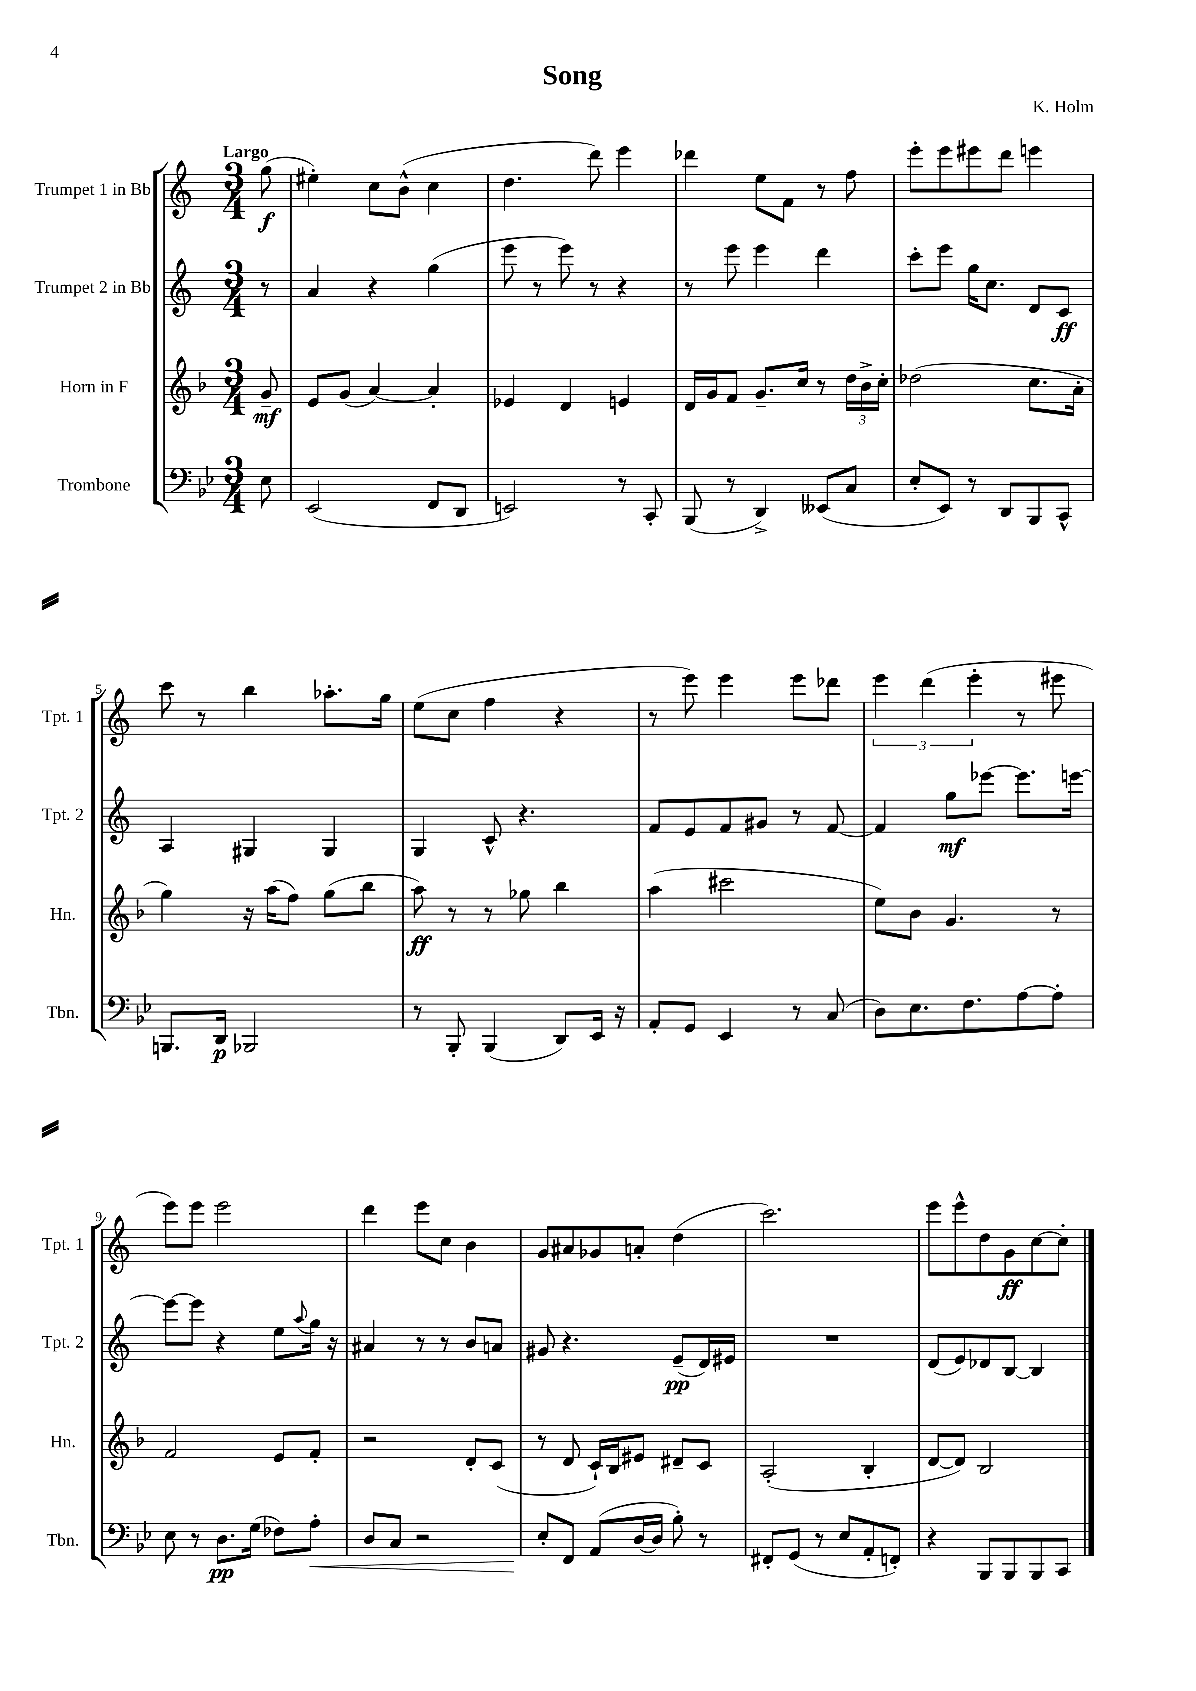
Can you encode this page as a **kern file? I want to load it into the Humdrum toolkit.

**kern	**kern	**kern	**kern
*staff4	*staff3	*staff2	*staff1
*clefF4	*clefG2	*clefG2	*clefG2
*k[b-e-]	*k[b-]	*k[]	*k[]
*M3/4	*M3/4	*M3/4	*M3/4
8E-	8g~	8r	(8gg
=	=	=	=
(2EE-	8e	4a	4ee#')
.	(8g	.	.
.	[4a)	4r	8cc
.	.	.	(8b^^
8FF	4a']	(4gg	4cc
8DD	.	.	.
=	=	=	=
2EE)	4e-	8eee	4.dd
.	.	8r	.
.	4d	8eee)	.
.	.	8r	8ddd)
8r	4e	4r	4eee
8CC'	.	.	.
=	=	=	=
(8BBB-	16d	8r	4ddd-
.	16g	.	.
8r	8f	8eee	.
4DD^)	8.g~	4eee	8ee
.	.	.	8f
.	16cc	.	.
(8EE--	8r	4ddd	8r
8C	24dd	.	8ff
.	24b-^	.	.
.	24cc'	.	.
=	=	=	=
8E-'	(2dd-	8ccc'	8eee'
8EE-)	.	8eee	8eee
8r	.	16gg	8eee#
.	.	8.cc	.
8DD	.	.	8ddd
8BBB-	8.cc	8d	4eee
8CC^^	.	8c	.
.	16a'	.	.
=	=	=	=
8.BBB	4gg)	4A	8ccc
.	.	.	8r
16DD	.	.	.
2BBB-	16r	4G#	4bb
.	(16aa	.	.
.	8ff)	.	.
.	(8gg	4G#	8.aa-'
.	8bb-	.	.
.	.	.	16gg
=	=	=	=
8r	8aa)	4G	(8ee
8BBB-'	8r	.	8cc
(4BBB-	8r	8c^^	4ff
.	8gg-	4.r	.
8DD)	4bb-	.	4r
16EE-	.	.	.
16r	.	.	.
=	=	=	=
8AA'	(4aa	8f	8r
8GG	.	8e	8eee)
4EE-	2ccc#	8f	4eee
.	.	8g#	.
8r	.	8r	8eee
(8C	.	[8f	8ddd-
=	=	=	=
8D)	8ee)	4f]	6eee
8.E-	8b-	.	.
.	.	.	(6ddd
.	4.g	8gg	.
8.F	.	.	.
.	.	.	6eee'
.	.	[8eee-	.
[8A	.	8.eee-]	8r
8A']	8r	.	8eee#
.	.	[16eee	.
=	=	=	=
8E-	2f	8eee_	8eee)
8r	.	8eee]	8eee
8.D	.	4r	2eee
(16G	.	.	.
8F-)	8e	8ee	.
.	.	8qqaa	.
8A'	8f'	16gg	.
.	.	16r	.
=	=	=	=
8D	2r	4a#	4ddd
8C	.	.	.
2r	.	8r	8eee
.	.	8r	8cc
.	8d'	8b	4b
.	(8c	8a	.
=	=	=	=
8E-'	8r	8g#	8g
8FF	8d	4.r	8a#
(8AA	16c`)	.	8g-
.	16B-	.	.
[16D	8e#	.	8a'
16D]	.	.	.
8B-')	8d#~	(8e~	(4dd
8r	8c	16d)	.
.	.	16e#	.
=	=	=	=
8FF#'	(2A'	2.r	2.ccc)
(8GG	.	.	.
8r	.	.	.
8E-	.	.	.
8AA'	4B-'	.	.
8FF')	.	.	.
=	=	=	=
4r	[8d	(8d	8eee
.	8d])	8e)	8eee^^
8BBB-	2B-	8d-	8dd
8BBB-	.	[8B	8g
8BBB-	.	4B]	[8cc
8CC	.	.	8cc']
==	==	==	==
*-	*-	*-	*-
